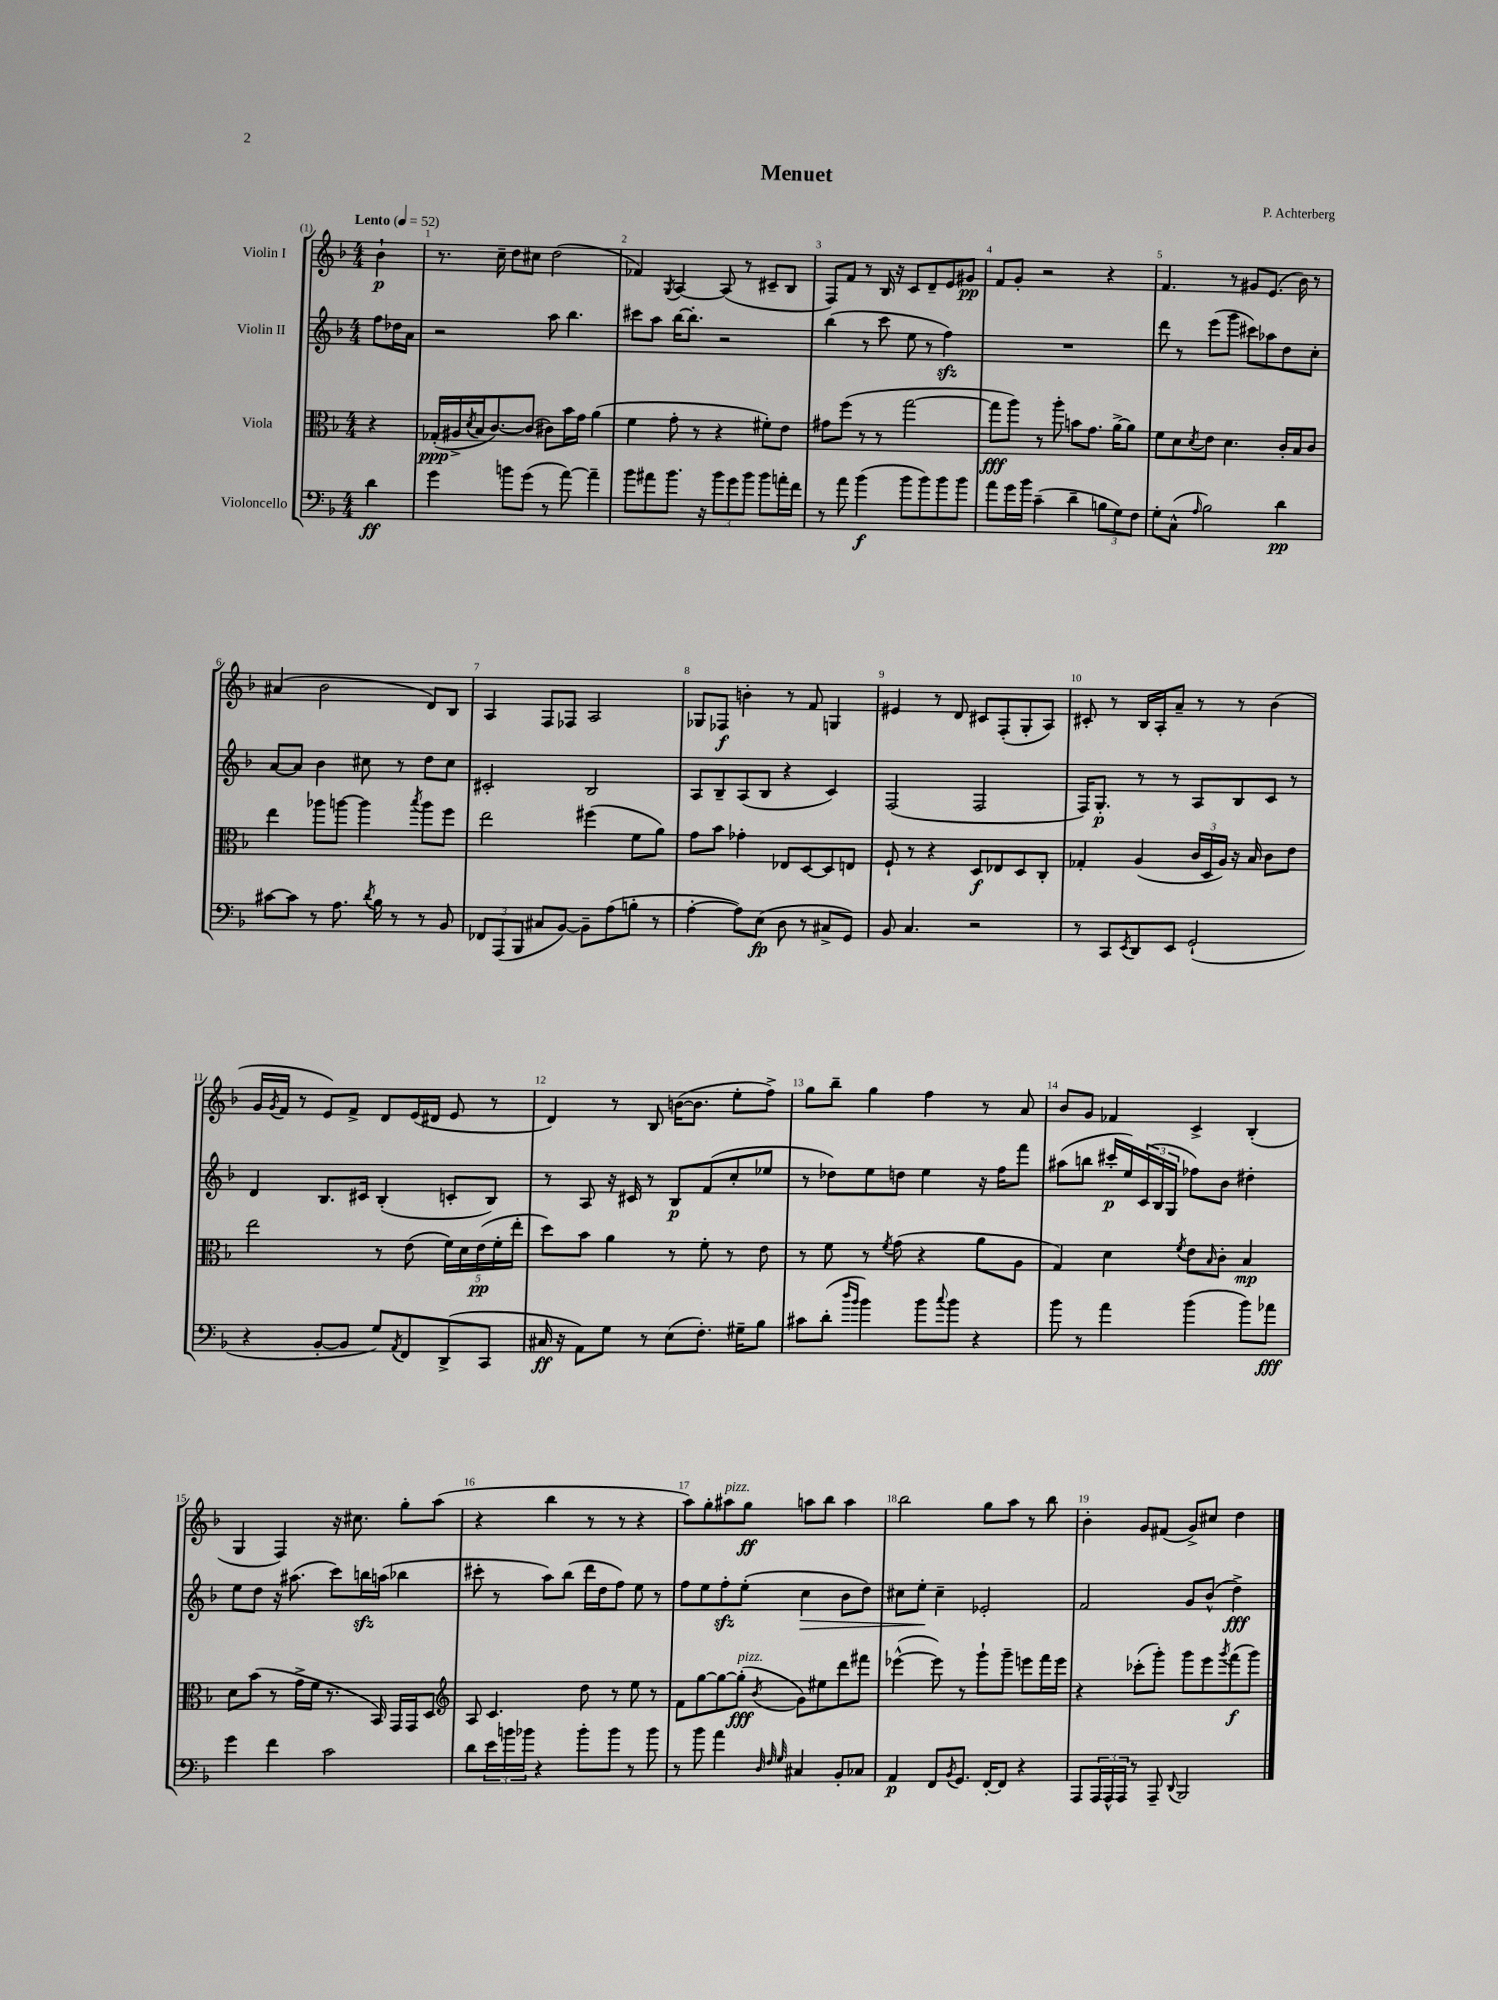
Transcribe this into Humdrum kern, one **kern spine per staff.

**kern	**dynam	**kern	**dynam	**kern	**dynam	**kern	**dynam
*part4	*part4	*part3	*part3	*part2	*part2	*part1	*part1
*staff4	*staff4	*staff3	*staff3	*staff2	*staff2	*staff1	*staff1
*I"Violoncello	*	*I"Viola	*	*I"Violin II	*	*I"Violin I	*
*clefF4	*	*clefC3	*	*clefG2	*	*clefG2	*
*k[b-]	*	*k[b-]	*	*k[b-]	*	*k[b-]	*
*M4/4	*	*M4/4	*	*M4/4	*	*M4/4	*
*MM52	*	*MM52	*	*MM52	*	*MM52	*
=	=	=	=	=	=	=	=
!	!	!	!	!	!	!LO:TX:a:B:t=Lento	!
4d\	ff	4r	.	8ff\L	.	4b-`\	p
.	.	.	.	16dd-X\L	.	.	.
.	.	.	.	16a\JJ	.	.	.
=1	=1	=1	=1	=1	=1	=1	=1
4g\	.	(16G-X'/LL	ppp	2r	.	8.r	.
.	.	16A#X^/	.	.	.	.	.
.	.	8qd/	.	.	.	.	.
.	.	16B-/J	.	.	.	.	.
.	.	[8.c/)	.	.	.	16cc~\	.
8bn\L	.	.	.	.	.	8dd\L	.
(8g\J	.	(8c/J]	.	.	.	8cc#X\J	.
8r	.	8c#X\L)	.	8aa\	.	(2dd\	.
[8a\)	.	16b-\L	.	4.bb-\	.	.	.
.	.	16g\JJ	.	.	.	.	.
4a~\]	.	(4a\	.	.	.	.	.
=2	=2	=2	=2	=2	=2	=2	=2
8b-\L	.	4f\	.	8ccc#X\L	.	4f-X/)	.
8a#X\	.	.	.	8aa\J	.	.	.
.	.	.	.	.	.	8qG/	.
8.b-\J	.	8g'\	.	[16bb-\KL	.	[4A/	.
.	.	.	.	8.bb-'\J]	.	.	.
.	.	8r	.	.	.	.	.
16r	.	.	.	.	.	.	.
12b-\L	.	4r	.	2r	.	(8A/]	.
12g\	.	.	.	.	.	.	.
.	.	.	.	.	.	8r	.
12b-\J	.	.	.	.	.	.	.
8b-\L	.	8f#X'\L)	.	.	.	8c#X~/L	.
16an'\L	.	8e\J	.	.	.	8B-/J	.
16f\JJ	.	.	.	.	.	.	.
=3	=3	=3	=3	=3	=3	=3	=3
8r	.	8g#X\L	.	(4bb-\	.	8F/L)	.
8a\	.	(8ff\J	.	.	.	8f/J	.
(4b-\	f	8r	.	8r	.	8r	.
.	.	8r	.	8ccc\	.	16B-/	.
.	.	.	.	.	.	16r	.
8b-\L	.	[2gg\	.	8ee\	.	8c/L	.
8b-\)	.	.	.	8r	.	8d~/	.
8b-\	.	.	.	4ffzz\)	.	8e/	.
8b-\J	.	.	.	.	.	8g#X/J	pp
=4	=4	=4	=4	=4	=4	=4	=4
8a\L	.	8gg\L]	fff	1r	.	8f/L	.
16g\L	.	8aa\J)	.	.	.	8g'/J	.
16b-\JJ	.	.	.	.	.	.	.
(4c~\	.	8r	.	.	.	2r	.
.	.	8aa'\	.	.	.	.	.
4d~\	.	8bn\L	.	.	.	.	.
.	.	8.g\J	.	.	.	.	.
12Bn\L	.	.	.	.	.	4r	.
.	.	[16a^\KL	.	.	.	.	.
12G\)	.	.	.	.	.	.	.
.	.	8a\J]	.	.	.	.	.
12F\J	.	.	.	.	.	.	.
=5	=5	=5	=5	=5	=5	=5	=5
8G'\L	.	8f\L	.	8ddd\	.	4.f/	.
(8C^^\J	.	8d\	.	8r	.	.	.
16qqA/	.	8qd/	.	.	.	.	.
2B-\)	.	8e\J	.	(8eee\L	.	.	.
.	.	4.d\	.	8ggg\J	.	8r	.
.	.	.	.	8ccc#X\L)	.	8g#X/L	.
.	.	.	.	8aa-X\	.	(8.e/J	.
4d\	pp	16c'/LL	.	8dd\	.	.	.
.	.	16B-/J	.	.	.	16b-\)	.
.	.	8c/J	.	8cc'\J	.	8r	.
!!LO:LB:g=z
=6	=6	=6	=6	=6	=6	=6	=6
[8c#X\L	.	4ee\	.	[8a/L	.	(4a#X/	.
8c#\J]	.	.	.	8a/J]	.	.	.
8r	.	8aa-X\L	.	4b-\	.	2b-\	.
8.A\	.	[8aan\J	.	.	.	.	.
.	.	4aa\]	.	8cc#X\	.	.	.
8qd/	.	.	.	.	.	.	.
16B-\	.	.	.	.	.	.	.
8r	.	.	.	8r	.	.	.
.	.	8qbb-/	.	.	.	.	.
8r	.	8aa\L	.	8dd\L	.	8d/L)	.
8BB-/	.	8ff\J	.	8cc#\J	.	8B-/J	.
=7	=7	=7	=7	=7	=7	=7	=7
12FF-X/L	.	2ee\	.	2c#X'/	.	4A/	.
(12AAA/	.	.	.	.	.	.	.
12BBB-/J	.	.	.	.	.	.	.
8C#X/L	.	.	.	.	.	8F/L	.
[8BB-/J)	.	.	.	.	.	8F-X/J	.
8BB-~\L]	.	(4ff#X\	.	2B-/	.	2A/	.
(8A\	.	.	.	.	.	.	.
8Bn'\J	.	8f\L	.	.	.	.	.
8r	.	8a\J)	.	.	.	.	.
=8	=8	=8	=8	=8	=8	=8	=8
[4A'\	.	8g\L	.	8A/L	.	8G-X/L	.
.	.	8b-\J	.	8B-~/	.	8F-X/J	f
8A\L])	.	4g-X'\	.	(8A/	.	4bn'\	.
(8E\J	fp	.	.	8B-/J	.	.	.
8D\	.	8E-X/L	.	4r	.	8r	.
8r	.	[8D/	.	.	.	8f/	.
8C#X^/L	.	8D/]	.	4c/)	.	4Gn/	.
8GG/J)	.	8En/J	.	.	.	.	.
=9	=9	=9	=9	=9	=9	=9	=9
8BB-/	.	8F`/	.	(2F/	.	4e#X/	.
4.C/	.	8r	.	.	.	.	.
.	.	4r	.	.	.	8r	.
.	.	.	.	.	.	8d/	.
2r	.	8D/L	f	2F/	.	8c#X/L	.
.	.	8E-X/	.	.	.	(8F'/	.
.	.	8D/	.	.	.	8G'/	.
.	.	8C'/J	.	.	.	8A/J)	.
=10	=10	=10	=10	=10	=10	=10	=10
8r	.	4G-X'/	.	16F/KL)	.	8c#X'/	.
.	.	.	.	8.G'/J	p	.	.
8CC/L	.	.	.	.	.	8r	.
8qEE/	.	.	.	.	.	.	.
8DD/	.	(4A/	.	8r	.	16B-/LL	.
.	.	.	.	.	.	16A'/J	.
8EE/J	.	.	.	8r	.	8a~/J	.
(2GG`/	.	24c/LL	.	8A/L	.	8r	.
.	.	24D/	.	.	.	.	.
.	.	24A/JJ)	.	.	.	.	.
.	.	16r	.	8B-/	.	8r	.
.	.	16B-/	.	.	.	.	.
.	.	8c\L	.	8c/J	.	(4b-\	.
.	.	8e\J	.	8r	.	.	.
!!LO:LB:g=z
=11	=11	=11	=11	=11	=11	=11	=11
4r	.	2ee\	.	4d/	.	16g/LL	.
.	.	.	.	.	.	8qg/	.
.	.	.	.	.	.	16f/JJ	.
.	.	.	.	.	.	8r	.
[8BB-'/L	.	.	.	8.B-/L	.	8e/L)	.
8BB-/J]	.	.	.	.	.	8f^/J	.
.	.	.	.	16c#X/Jk	.	.	.
8G/L)	.	8r	.	(4B-'/	.	8d/L	.
8qAA/	.	.	.	.	.	.	.
8FF/	.	(8e\	.	.	.	(16e/L	.
.	.	.	.	.	.	16d#X/JJ	.
(8DD^/	.	20f\LL)	.	8cn'/L	.	8e/	.
.	.	20d\	.	.	.	.	.
.	.	(20e\	pp	.	.	.	.
8CC/J	.	.	.	8B-/J)	.	8r	.
.	.	20f'\	.	.	.	.	.
.	.	20ee'\JJ	.	.	.	.	.
=12	=12	=12	=12	=12	=12	=12	=12
16C#X/	ff	8dd\L)	.	8r	.	4d/)	.
16r	.	.	.	.	.	.	.
8AA\L)	.	8b-\J	.	8A/	.	.	.
8G\J	.	4a\	.	16r	.	8r	.
.	.	.	.	16c#X/	.	.	.
8r	.	.	.	8r	.	8B-/	.
(8E\L	.	8r	.	8B-/L	p	([16bn\KL	.
.	.	.	.	.	.	8.b\J]	.
8.F'\J)	.	8f'\	.	(8f/	.	.	.
.	.	8r	.	8cc'/	.	8ee'\L	.
16G#X~\KL	.	.	.	.	.	.	.
8B-\J	.	8e\	.	8ee-X/J	.	8ff^\J)	.
=13	=13	=13	=13	=13	=13	=13	=13
8c#X\L	.	8r	.	8r	.	8gg\L	.
(8d'\J	.	8f\	.	8dd-X\L)	.	8bb-~\J	.
16qqdd/LL	.	.	.	.	.	.	.
16qqb-/JJ	.	.	.	.	.	.	.
4b-\)	.	8r	.	8ee\	.	4gg\	.
.	.	8qf/	.	.	.	.	.
.	.	(8g\	.	8ddn\J	.	.	.
8b-\L	.	4r	.	4ee\	.	4ff\	.
8qqcc/	.	.	.	.	.	.	.
8b-\J	.	.	.	.	.	.	.
4r	.	8a\L	.	16r	.	8r	.
.	.	.	.	16ff\KL	.	.	.
.	.	8A\J	.	8fff\J	.	8a/	.
=14	=14	=14	=14	=14	=14	=14	=14
8b-\	.	4G/)	.	(8aa#X\L	.	8b-/L	.
8r	.	.	.	8bbn\J	.	8g/J	.
4a\	.	4d\	.	16ccc#X'/LL	p	4f-X/	.
.	.	.	.	16ee/)	.	.	.
.	.	.	.	(24c/	.	.	.
.	.	.	.	24B-/	.	.	.
.	.	.	.	24G/JJ	.	.	.
.	.	8qf/	.	.	.	.	.
(4b-\	.	8e\L	.	8ff-X\L)	.	4c^/	.
.	.	16qqB-/	.	.	.	.	.
.	.	8c'\J	.	8b-\J	.	.	.
8b-\L)	.	4B-/	mp	4dd#X'\	.	(4B-'/	.
8a-X\J	fff	.	.	.	.	.	.
!!LO:LB:g=z
=15	=15	=15	=15	=15	=15	=15	=15
4g\	.	8d\L	.	8ee\L	.	4G/	.
.	.	(8b-\J	.	8dd\J	.	.	.
4f\	.	8r	.	16r	.	4F/)	.
.	.	.	.	(8.aa#X\	.	.	.
.	.	16g^\LL	.	.	.	.	.
.	.	16f\JJ	.	.	.	.	.
2c\	.	8.r	.	8ccc\L)	.	16r	.
.	.	.	.	.	.	8.cc#X\	.
.	.	.	.	16bbnzz\L	.	.	.
.	.	16BB-/)	.	(16aan\JJ	.	.	.
.	.	16GG/LL	.	4bb-X\	.	8gg'\L	.
.	.	16GG/J	.	.	.	.	.
.	.	8D/J	.	.	.	(8aa\J	.
=16	=16	=16	=16	=16	=16	=16	=16
*	*	*clefG2	*	*	*	*	*
8d\L	.	8A/	.	8ccc#X'\	.	4r	.
24e\L	.	4.c/	.	8r	.	.	.
24bn\	.	.	.	.	.	.	.
24b-X\JJ	.	.	.	.	.	.	.
4r	.	.	.	8aa\L)	.	4bb-\	.
.	.	.	.	(8bb-\J	.	.	.
8b-'\L	.	8dd\	.	16ddd\LL	.	8r	.
.	.	.	.	16dd\J	.	.	.
8b-\J	.	8r	.	8ff\J)	.	8r	.
8r	.	8ee\	.	8ee\	.	4r	.
8b-\	.	8r	.	8r	.	.	.
=17	=17	=17	=17	=17	=17	=17	=17
8r	.	8f\L	.	8ff\L	.	8aa\L)	.
8b-\	.	[8gg\	.	8ee\	.	8gg'\	.
!	!	!	!	!	!	!LO:TX:a:i:t=pizz.	!
4a\	.	8gg\_	.	8ffzz'\	.	8aa#X\	.
!	!	!LO:TX:a:i:t=pizz.	!	!	!	!	!
.	.	(8gg'\J]	fff	(8ee'\J	.	8gg\J	ff
32qqD/	.	.	.	.	.	.	.
32qqF/	.	.	.	.	.	.	.
32qqG/	.	8qb-/	.	.	.	.	.
!	!	!	!	!	!LO:HP:b	!	!
4C#X/	.	8g\L)	.	4cc\	>	8aan\L	.
.	.	8ee#X\	.	.	.	8bb-\J	.
8BB-'/L	.	8ddd\	.	8b-\L	.	4aa\	.
8C-X/J	.	8fff#X\J	.	8dd\J)	.	.	.
=18	=18	=18	=18	=18	=18	=18	=18
4AA/	p	([4eee-X^^\	.	8cc#X\L	.	2bb-\	.
.	.	.	.	8ee'\J	.	.	.
8FF/L	.	8eee-\])	.	4cc#~\	]	.	.
8qBB-/	.	.	.	.	.	.	.
8.GG/J	.	8r	.	.	.	.	.
.	.	8ggg`\L	.	2e-X'/	.	8gg\L	.
[16FF'/KL	.	.	.	.	.	.	.
8FF/J]	.	8ggg~\J	.	.	.	8aa\J	.
4r	.	8eeen\L	.	.	.	8r	.
.	.	16fff\L	.	.	.	8bb-\	.
.	.	16eee\JJ	.	.	.	.	.
=19	=19	=19	=19	=19	=19	=19	=19
8AAA/L	.	4r	.	2f/	.	4b-'\	.
24AAA/L	.	.	.	.	.	.	.
24AAA^^/	.	.	.	.	.	.	.
24AAA/JJ	.	.	.	.	.	.	.
8r	.	(8ccc-X'\L	.	.	.	8g/L	.
8AAA~/	.	8ggg'\J)	.	.	.	(8f#X/J	.
8qqDD/	.	.	.	.	.	.	.
2BBB-/	.	8ggg\L	.	8g/L	.	8g^/L)	.
.	.	8eee\	.	(8b-^^/J	.	8cc#X/J	.
.	.	8qggg/	.	.	.	.	.
.	.	(8fff\	f	4dd^\)	fff	4dd\	.
.	.	8ggg\J)	.	.	.	.	.
==	==	==	==	==	==	==	==
*-	*-	*-	*-	*-	*-	*-	*-
